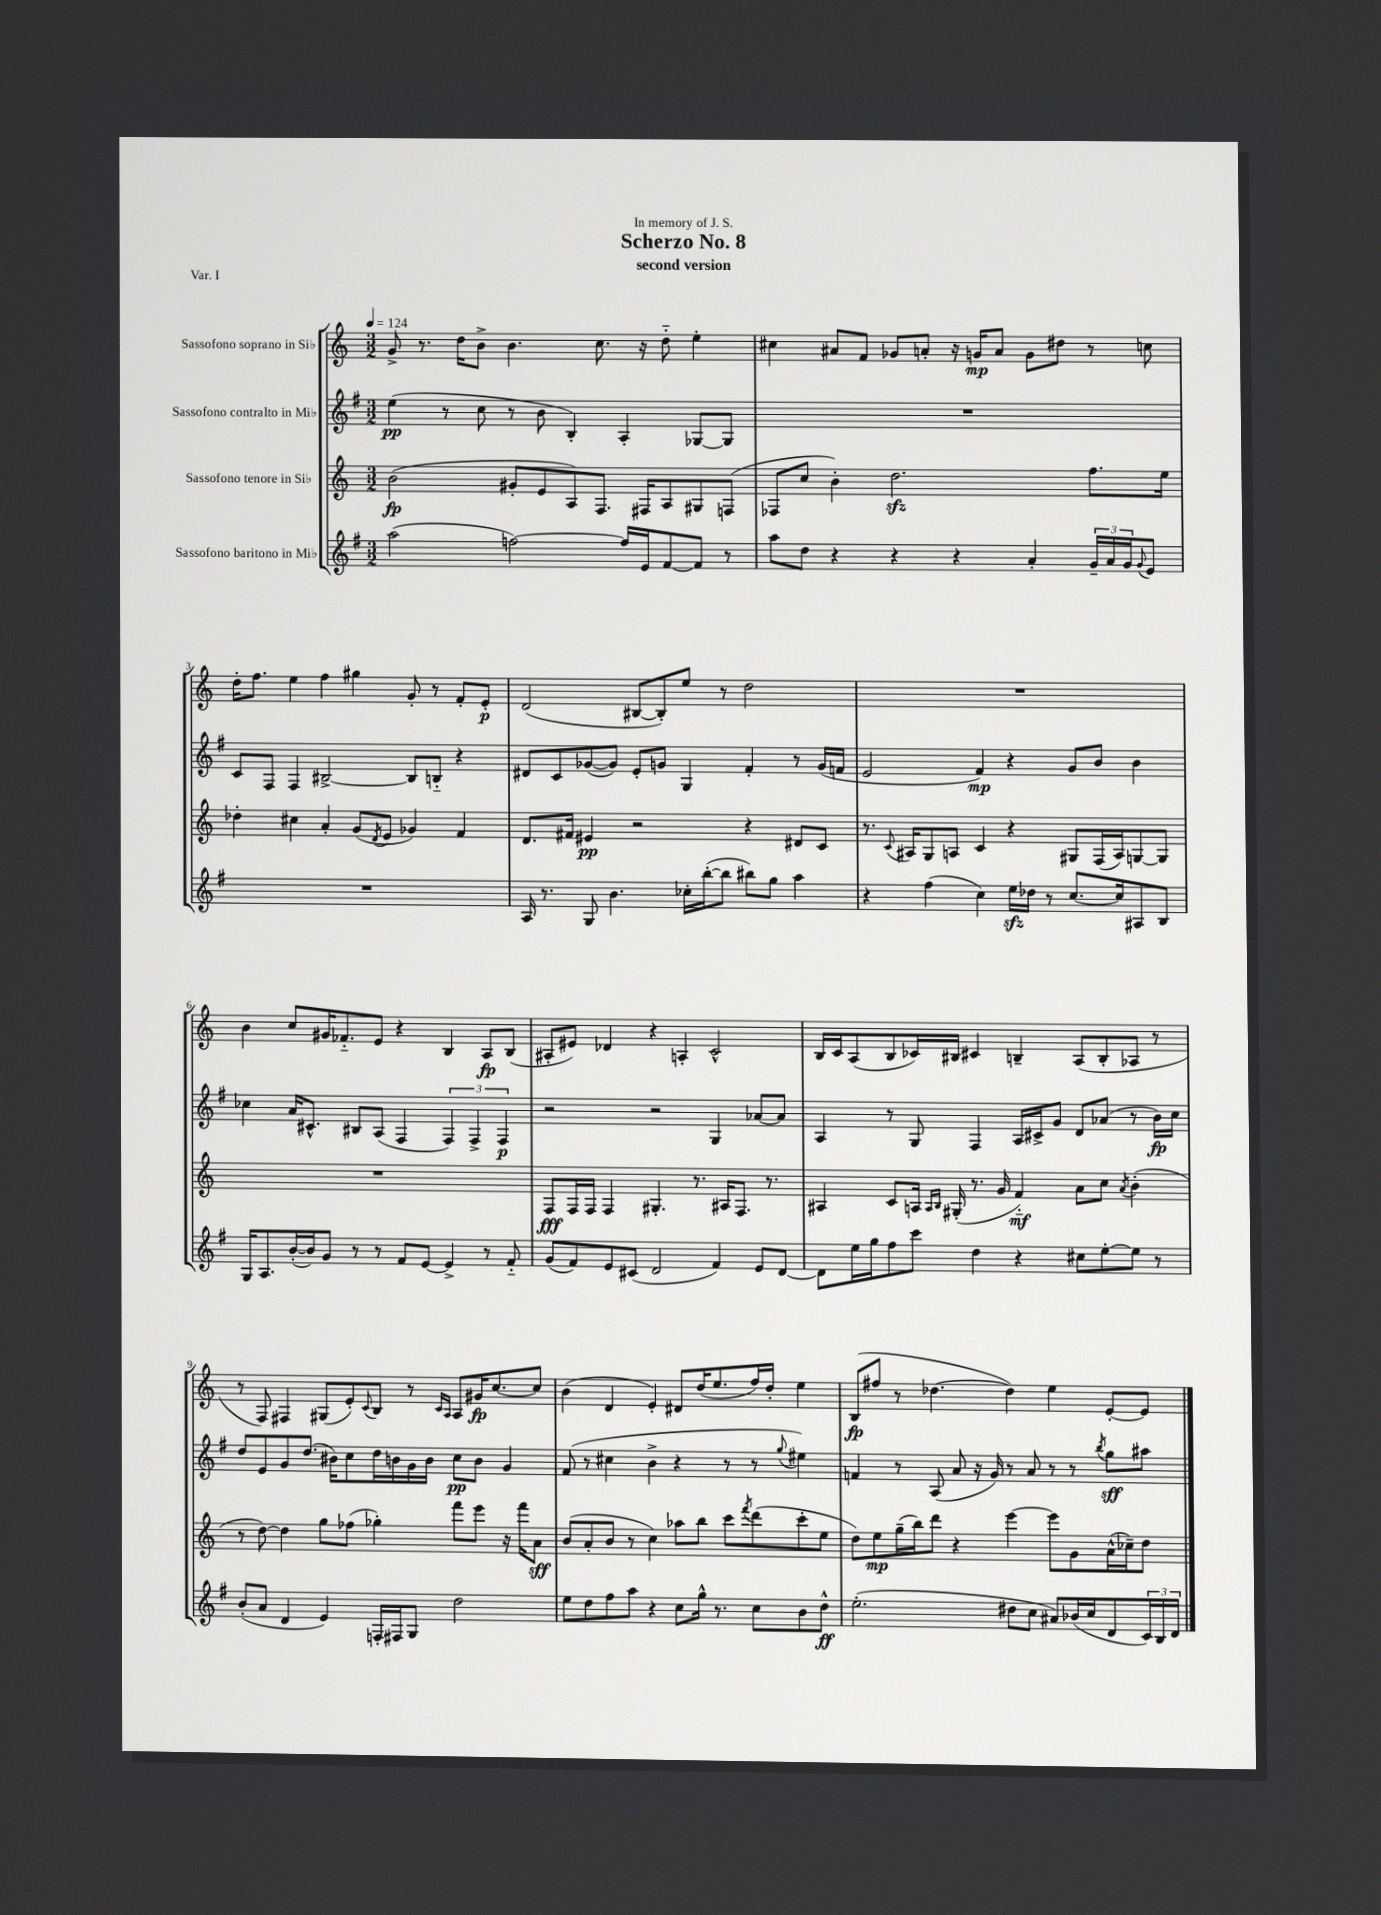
\header { title = "Scherzo No. 8" subtitle = "second version" dedication = "In memory of J. S." piece = "Var. I" }
<<
\new StaffGroup <<
\new Staff = "s0" \with { instrumentName = "Sassofono soprano in Sib" } {
    \clef treble \key c \major \numericTimeSignature \time 3/2 \tempo 4 = 124
    g'8-> r8. d''16 b'8-> b'4. c''8. r16 d''8-_ e''4-. |
    cis''4 ais'8 f'8 ges'8 a'8-. r16 g'16\mp a'8 g'8 dis''8 r8 c''8 |
    d''16-. f''8. e''4 f''4 gis''4 g'8-. r8 f'8-. e'8-.\p |
    d'2( bis8~ bis8-.) e''8 r8 d''2 |
    R1. |
    b'4 c''8 gis'16 fes'8.-_ e'8 r4 b4 a8\fp b8( |
    ais8-. eis'8) des'4 r4 a4-. c'2-^ |
    b16 c'16 a8( b8 ces'16) bis16 cis'4 b4-- a8( b8-. aes8 r8 |
    r8 f8) fis4 gis8( e'8-.) \appoggiatura { c'8 } b8 r8 \grace { c'16 a16 } a8 gis'16\fp c''8.~ c''8 |
    b'4( d'4 e'4-.) dis'8 d''16( e''8. f''16) d''16-. e''4 |
    b8\fp( fis''8 r8 des''4.~ des''4) e''4 e'8~-. e'8 \bar "|." |
}
\new Staff = "s1" \with { instrumentName = "Sassofono contralto in Mib" } {
    \clef treble \key g \major \numericTimeSignature \time 3/2
    e''4\pp( r8 c''8 r8 b'8 b4-.) a4-. ges8~ ges8 |
    R1. |
    c'8 fis8 fis4 bis2~-> bis8 b8-_ r4 |
    dis'8 c'8 ges'8~( ges'8) e'8-. g'8 g4 fis'4-. r8 g'16( f'16 |
    e'2 fis'4\mp) r4 g'8 b'8 b'4 |
    ces''4 a'16 cis'8.-^ bis8 a8( fis4 \tuplet 3/2 { fis4) fis4-> fis4\p } |
    r2 r2 g4 aes'8~ aes'8 |
    a4 r8 g8 fis4 a16 cis'16-> g'8 d'8 aes'8( r8 b'16\fp) c''16 |
    d''8 e'8 g'8 d''8.( bis'16) c''8 d''16 b'16 g'16 b'16 c''8\pp b'8 g'4 |
    fis'8( r8 cis''4 b'4-> r4 r8 r8 \appoggiatura { g''8 } eis''4) |
    f'4 r8 a8( a'8 r16 g'16) r8 a'8 r8 r8 \acciaccatura { b''8 } g''8\sff ais''8 \bar "|." |
}
\new Staff = "s2" \with { instrumentName = "Sassofono tenore in Sib" } {
    \clef treble \key c \major \numericTimeSignature \time 3/2
    b'2\fp( gis'8-. e'8 a8) f8. fis16 a8 gis8 f8( |
    fes8 c''8 b'4-.) d''2.\sfz f''8. e''16 |
    des''4-. cis''4 a'4-. g'8( \acciaccatura { d'8 } e'8 ges'4) f'4 |
    d'8. fis'16 eis'4\pp r2 r4 dis'8 c'8 |
    r8. \appoggiatura { c'8 } ais16 g8 a8 c'4 r4 gis8 f16( a16) g8~ g8 |
    R1. |
    f8\fff f16 f16 f4 gis4.-. r8. ais16 f8. r8. |
    ais4 c'8 a16 \grace { a16 b16 } gis16-.( r8. g'16 f'4-_\mf) a'8 c''8 \acciaccatura { a'8 } b'4-.( |
    r8 d''8~) d''4 g''8 fes''8( ges''4-.) f'''8 e'''8 r16 f'''16 a'8\sff |
    b'8( a'8-. b'8 r8 c''4) aes''8 b''8 c'''8 \acciaccatura { f'''8 } d'''8( c'''8-. e''8 |
    d''8) e''8\mp g''16--( b''16) d'''8 r4 e'''4~ e'''8 g'8 a'16-^( ces''16--) d''8 \bar "|." |
}
\new Staff = "s3" \with { instrumentName = "Sassofono baritono in Mib" } {
    \clef treble \key g \major \numericTimeSignature \time 3/2
    a''2( f''2~) f''16 e'16 fis'8~ fis'8 r8 |
    a''8 d''8 r4 r4 r4 a'4-. \tuplet 3/2 { g'16-- a'16 g'16 } \appoggiatura { g'8 } e'8 |
    R1. |
    a16 r8. g8 b'4. ces''16-. b''16~-.( b''8 bis''8) g''8 a''4 |
    r4 fis''4( c''4) e''16\sfz des''16 r8 c''8.~ c''16 ais8 b8 |
    g16 a8. b'16~-.( b'16) g'8 r8 r8 fis'8 e'8~ e'4-> r8 fis'8-_ |
    g'8( fis'8) e'8 cis'8( d'2 fis'4) e'8 d'8~ |
    d'8 e''16 g''16 fis''8 c'''8 d''4 r4 cis''8 e''8~-. e''8 r8 |
    b'8-.( a'8 d'4 e'4) f16-. fis16 g8 d''2 |
    e''8 d''8 fis''8 a''8 r4 c''8 g''16-^ r8. c''8 b'8 d''8-^\ff |
    e''2.-.( dis''8 c''8 ais'8) bes'16( c''16 d'8 \tuplet 3/2 { c'16) b16 d'16 } \bar "|." |
}
>>
>>
